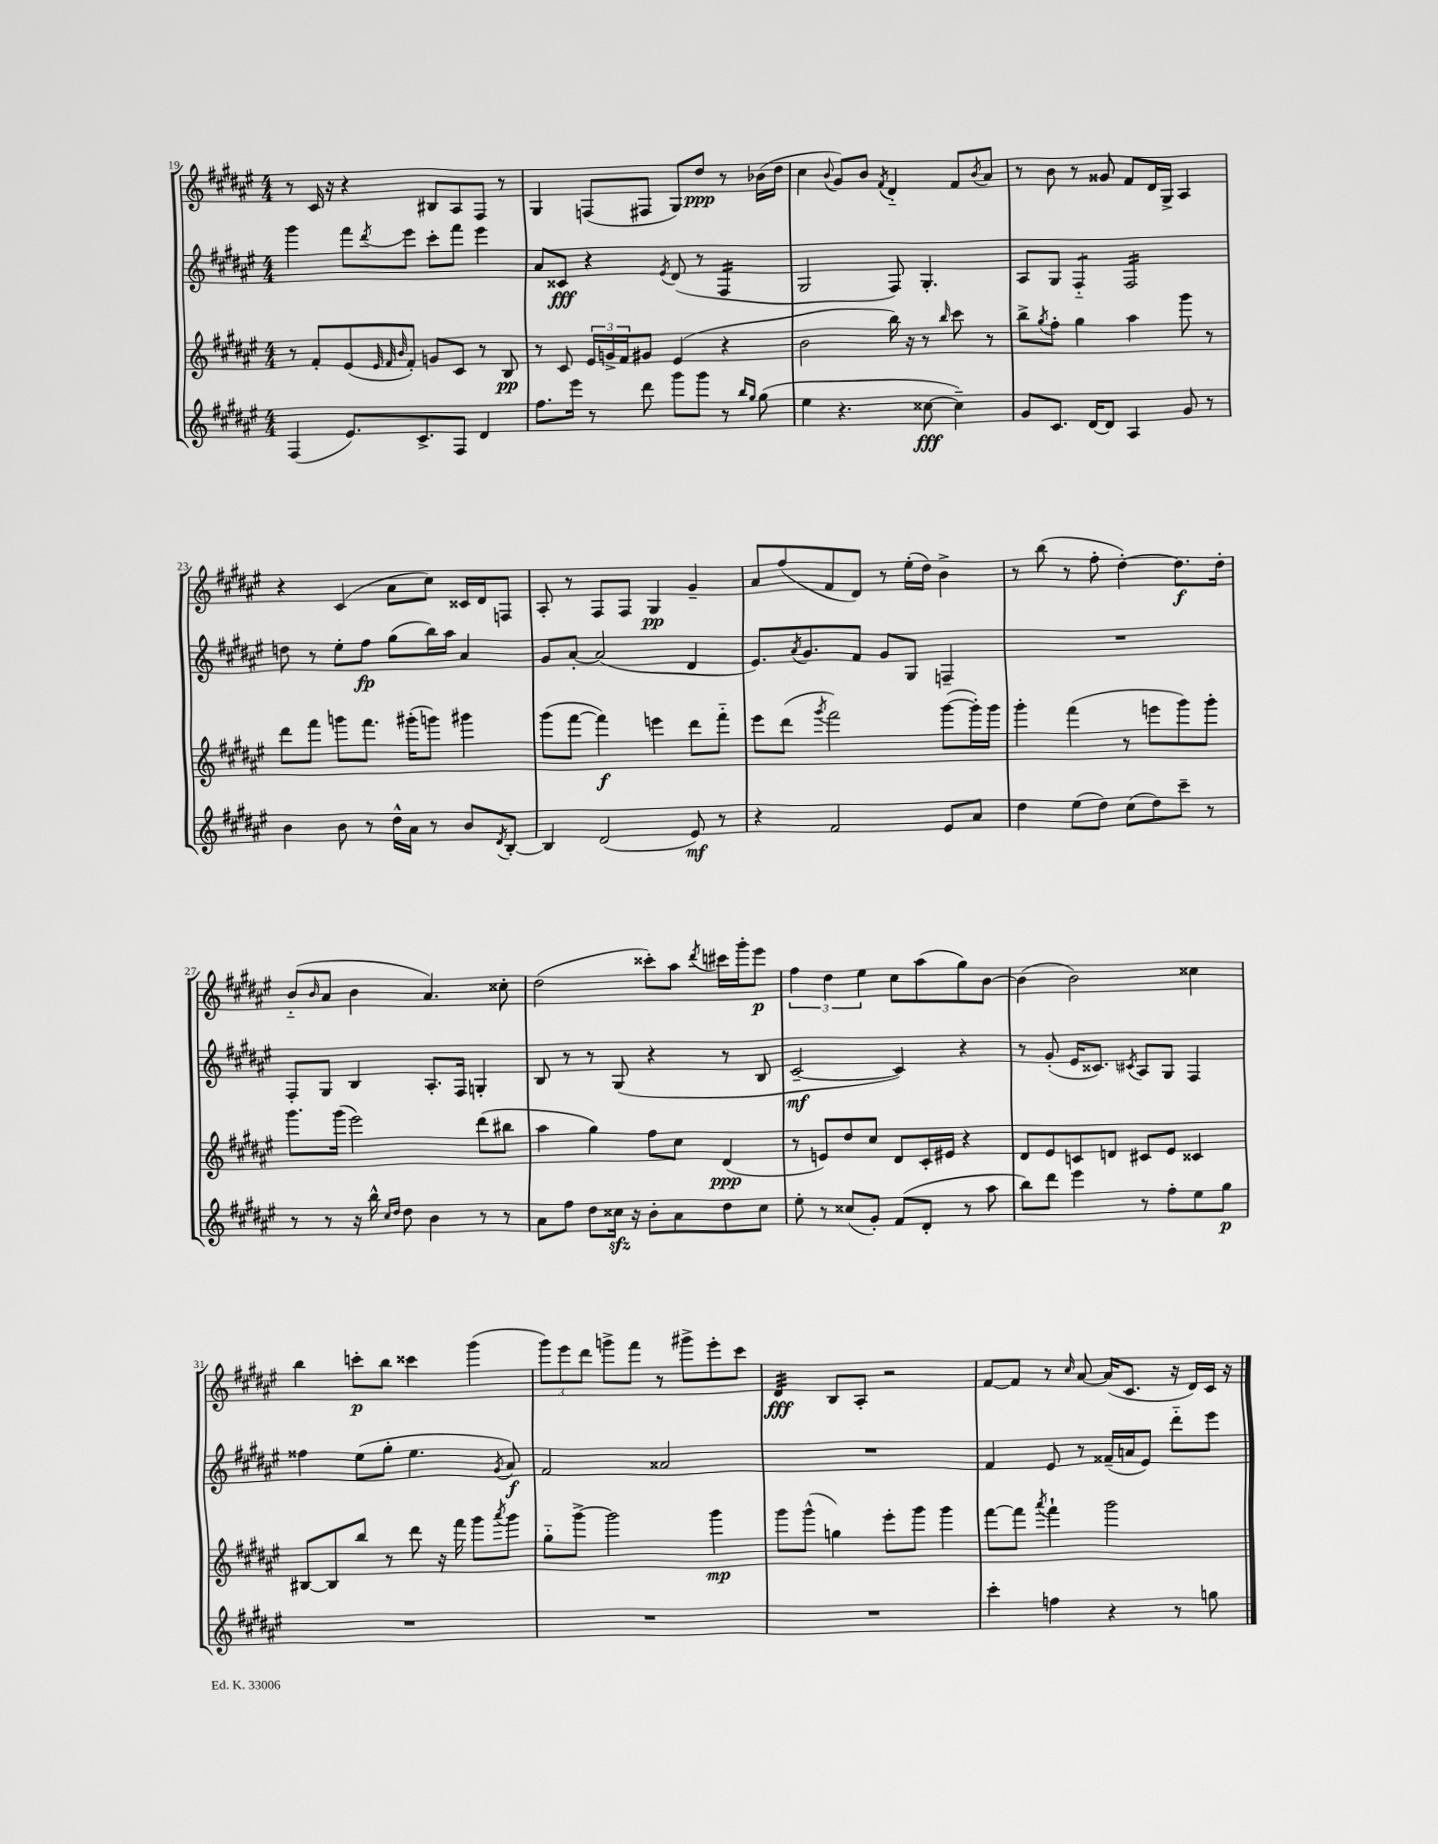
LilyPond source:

<<
\new StaffGroup <<
\new Staff = "s0" {
    \clef treble \key fis \major \numericTimeSignature \time 4/4
    r8 cis'16 r16 r4 bis8 ais8 fis8 r8 |
    gis4 f8( fis8 gis8) dis''8\ppp r8 bes'16( dis''16 |
    cis''4 \appoggiatura { b'8 } gis'8) b'8 \acciaccatura { fis'8 } dis'4-_ fis'8 \acciaccatura { b'8 } ais'8 |
    r8 b'8 r8 gisis'8 fis'8 dis'16 gis16-> ais4 |
    r4 cis'4( ais'8 cis''8) cisis'16 dis'16 f8 |
    ais8-. r8 fis8 fis8 gis4\pp gis'4-- |
    ais'8 fis''8( fis'8 dis'8) r8 eis''16-.( dis''16) b'4-> |
    r8 b''8( r8 fis''8-. dis''4~-.) dis''8.\f dis''16-. |
    b'8-_( \grace { b'16 } ais'8 b'4 ais'4.) cisis''8-. |
    dis''2( cisis'''8-.) ais''8 \acciaccatura { dis'''8 } cis'''16 gis'''16-. eis'''8\p |
    \tuplet 3/2 { fis''4 dis''4 eis''4 } cis''8 ais''8( gis''8) b'8~ |
    b'4( b'2) cisis''4 |
    b''4 c'''8-.\p b''8 cisis'''4 gis'''4( |
    \tuplet 3/2 { gis'''8) eis'''8 dis'''8 } g'''8-> fis'''8 r8 gis'''8-> eis'''8-. cis'''8 |
    dis'4:32\fff b8 ais8-. r2 |
    fis'8~ fis'8 r8 \grace { cis''16 } ais'8~ ais'16( cis'8. r16 dis'16) cis'16 r16 \bar "|." |
}
\new Staff = "s1" {
    \clef treble \key fis \major \numericTimeSignature \time 4/4
    gis'''4 fis'''8 \acciaccatura { dis'''8 } eis'''8 cis'''8-. fis'''8 eis'''4 |
    ais'8 cisis'8\fff r4 \acciaccatura { eis'8 } dis'8( r8 fis4:16 |
    gis2 fis8) gis4.-. |
    ais8 gis8 fis4:8-_ fis2:16 |
    d''8 r8 eis''8-. fis''8\fp gis''8( b''16) ais''16 ais'4 |
    gis'8 ais'8~-. ais'2( dis'4 |
    eis'8.) \acciaccatura { ais'8 } gis'8. fis'8 gis'8 gis8 f4-- |
    R1 |
    fis8-. gis8 b4 ais8.-. fis16 g4-. |
    b8 r8 r8 gis8( r4 r8 b8 |
    cis'2~--\mf cis'4) r4 |
    r8 gis'8-.( eis'16 cisis'8.) \acciaccatura { cis'8 } ais8 gis8 fis4 |
    fisis''4 eis''8( gis''8-. eis''4. \acciaccatura { gis'8 } ais'8\f) |
    fis'2 aisis'2 |
    R1 |
    fis'4 eis'8 r8 fisis'16--( a'16 eis'8) dis'''8-_ eis'''8 \bar "|." |
}
\new Staff = "s2" {
    \clef treble \key fis \major \numericTimeSignature \time 4/4
    r8 fis'8-. eis'8( \grace { eis'32 fis'32 b'32 } fis'8-.) g'8 cis'8 r8 b8\pp |
    r8 cis'8 \tuplet 3/2 { eis'16 g'16-> fis'16 } gis'8 eis'4( r4 |
    b'2 b''16) r16 r8 \grace { b''16 } cis'''8 r8 |
    b''8-> \acciaccatura { gis''8 } fis''8-. gis''4 ais''4 gis'''8 r8 |
    dis'''8 fis'''8 g'''8 fis'''8. gis'''16-.( g'''8) gis'''4 |
    gis'''8( fis'''8~ fis'''4\f) e'''4 dis'''8 fis'''8-_ |
    eis'''8 dis'''8( \acciaccatura { gis'''8 } fis'''2) gis'''8~( gis'''16-.) gis'''16 |
    gis'''4-. fis'''4( r8 e'''8 gis'''8) gis'''8-. |
    gis'''8. gis'''16( eis'''2) dis'''8( bis''8 |
    ais''4 gis''4) fis''8 cis''8 dis'4\ppp( |
    r8 e'8) dis''8 cis''8 dis'8 cis'16-. eis'16 r4 |
    dis'8 eis'8 c'8 d'8 cis'8 eis'8 cisis'4 |
    bis8~ bis8 b''8 r8 dis'''8 r16 fis'''16 gis'''8 \acciaccatura { ais'''8 } gis'''8 |
    gis''8-_ gis'''8~-> gis'''2 gis'''4\mp |
    gis'''8 gis'''8-^( g''4) eis'''8-. gis'''8 gis'''4 |
    fis'''8~ fis'''8 \acciaccatura { ais'''8 } fis'''4-! gis'''2 \bar "|." |
}
\new Staff = "s3" {
    \clef treble \key fis \major \numericTimeSignature \time 4/4
    fis4( eis'8.) cis'8.-> fis8 dis'4 |
    fis''8. eis'''16 r8 dis'''8 gis'''8 gis'''8 r8 \grace { b''16 gis''16 } gis''8( |
    eis''4 r4. cisis''8~\fff cisis''4--) |
    gis'8 cis'8. dis'16~ dis'8 ais4 gis'8 r8 |
    b'4 b'8 r8 dis''16-^ ais'16 r8 b'8 \acciaccatura { dis'8 } b8~-. |
    b4 dis'2( eis'8\mf) r8 |
    r4 fis'2 eis'8 ais'8 |
    dis''4 eis''8( dis''8) cis''8( dis''8) cis'''8-- r8 |
    r8 r8 r16 b''16-^ \grace { cis''16 dis''16 } dis''8 b'4 r8 r8 |
    ais'8 fis''8 dis''8 cisis''16\sfz r16 b'8-. ais'8 dis''8 cisis''8 |
    eis''8-. r8 cisis''8( gis'8-.) fis'8( dis'8-. r8 ais''8 |
    b''8) dis'''8 eis'''4 r8 fis''8-. eis''8 gis''8\p |
    R1 |
    R1 |
    R1 |
    cis'''4-. f''4 r4 r8 g''8 \bar "|." |
}
>>
>>
\layout { \context { \Score currentBarNumber = #19 } }
